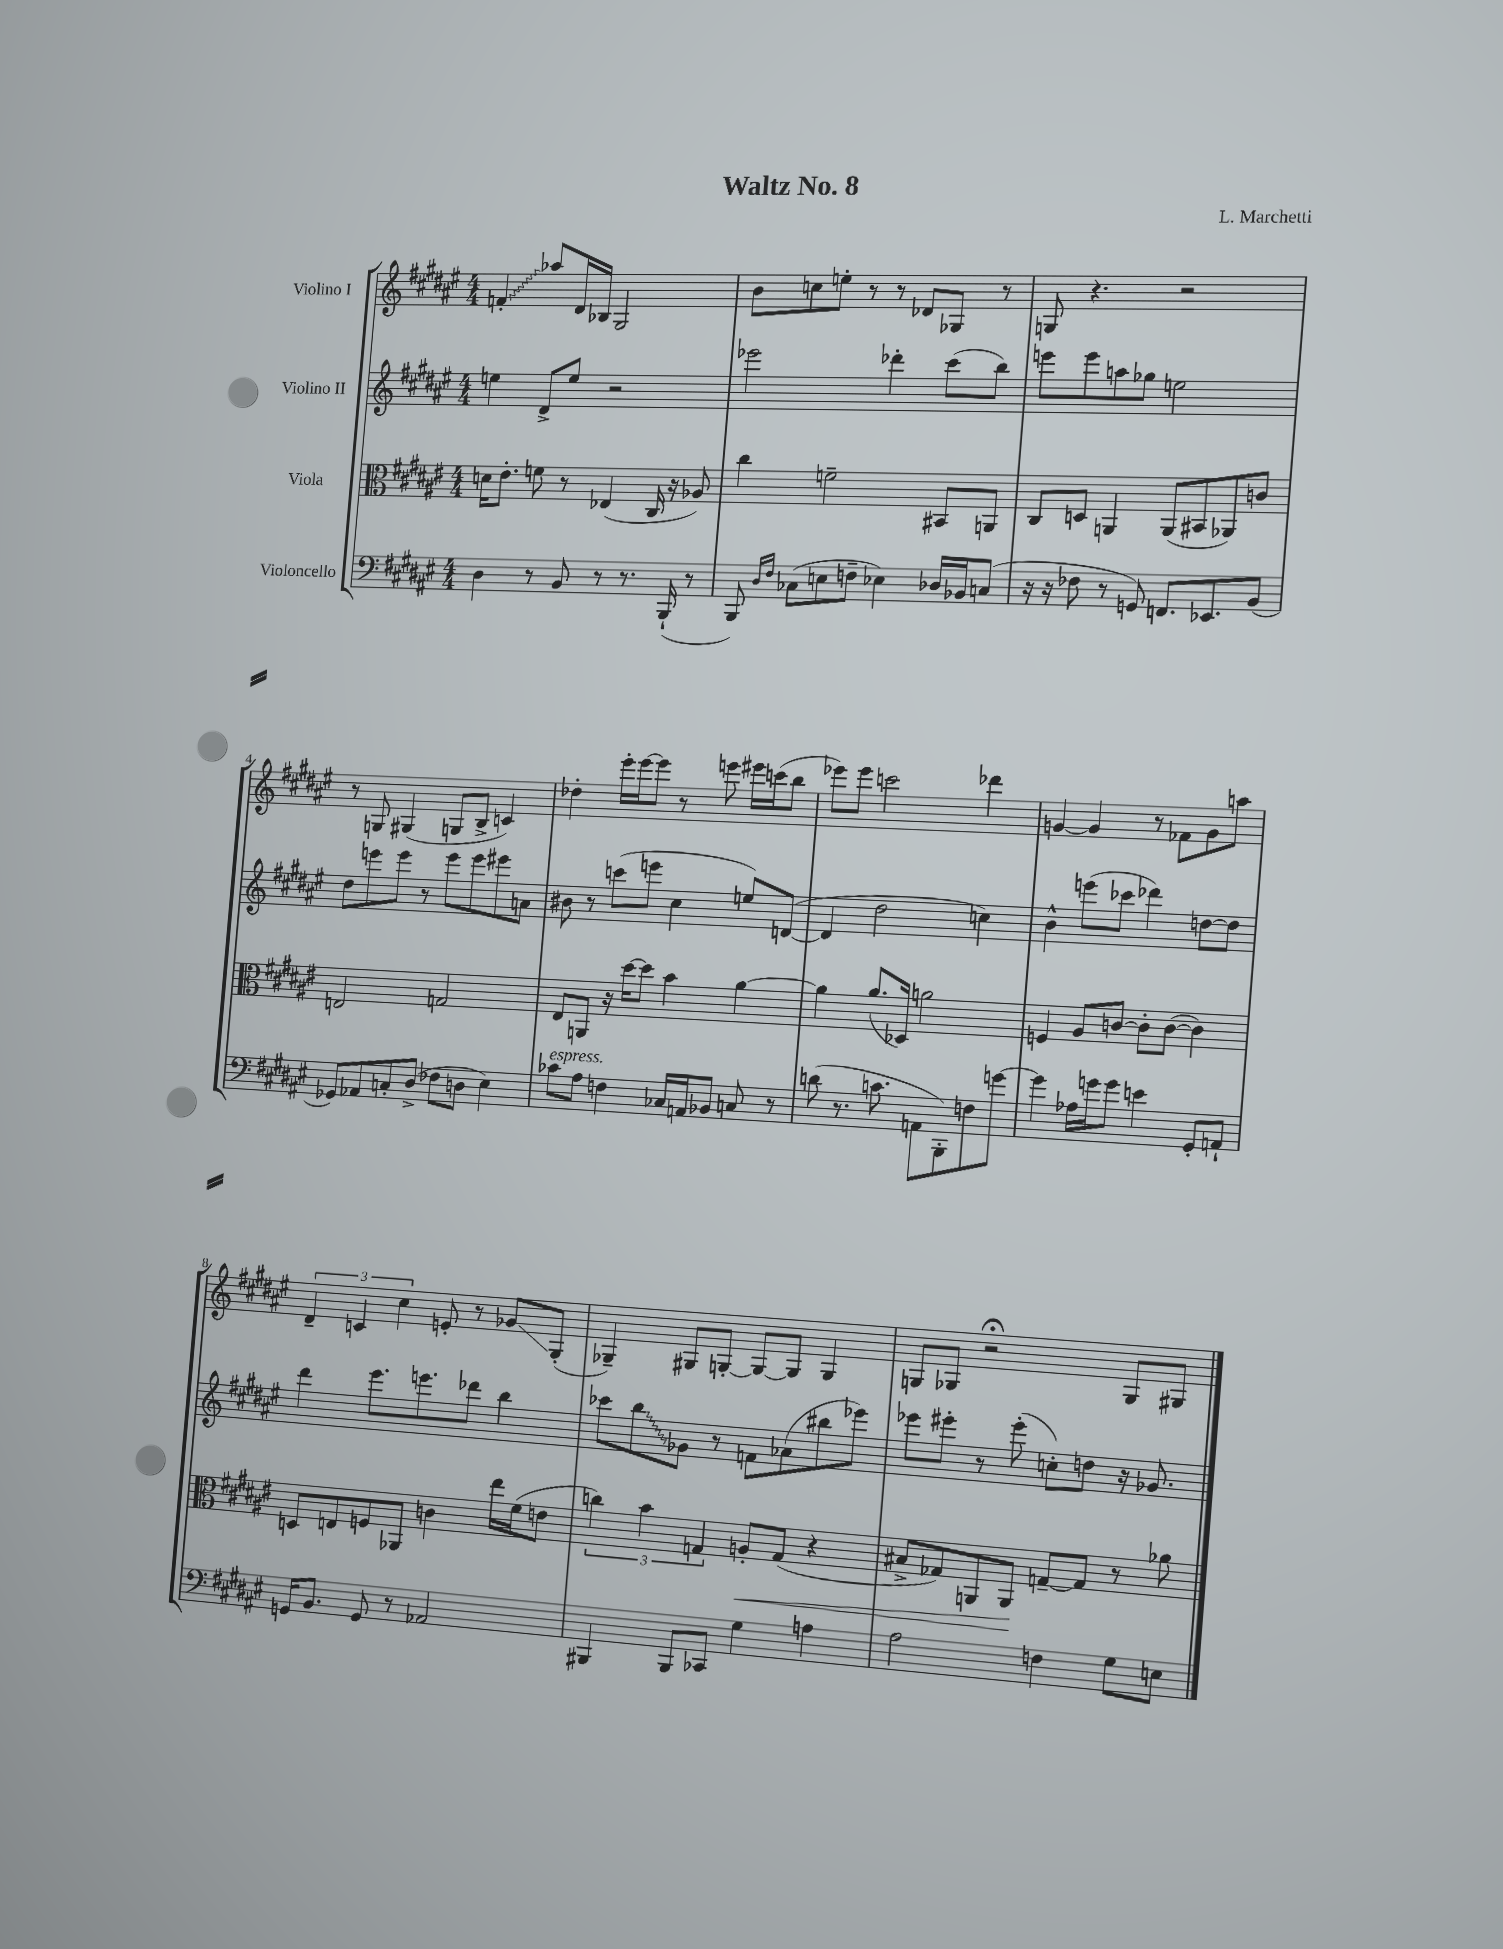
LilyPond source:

\header { title = "Waltz No. 8" composer = "L. Marchetti" }
<<
\new StaffGroup <<
\new Staff = "s0" \with { instrumentName = "Violino I" } {
    \clef treble \key fis \major \numericTimeSignature \time 4/4
    \once \override Glissando.style = #'zigzag f'4-.\glissando aes''8 dis'16 bes16 gis2 |
    b'8 c''8 e''8-. r8 r8 des'8 ges8 r8 |
    g8 r4. r2 |
    r8 g8 gis4( g8 b8-> c'4) |
    des''4-. eis'''16-. eis'''16~ eis'''8 r8 e'''8 eis'''16 c'''16( b''8 |
    ees'''8) ees'''8 c'''2 des'''4 |
    g'4~ g'4 r8 fes'8 g'8 a''8 |
    \tuplet 3/2 { dis'4-- c'4 cis''4 } e'8-. r8 ges'8\glissando gis8-.( |
    ges4--) gis8 g8~-. g8~ g8 g4 |
    g8 ges8 r2\fermata ges8 gis8 \bar "|." |
}
\new Staff = "s1" \with { instrumentName = "Violino II" } {
    \clef treble \key fis \major \numericTimeSignature \time 4/4
    e''4 dis'8-> e''8 r2 |
    ees'''2 des'''4-. cis'''8( b''8) |
    e'''8 e'''8 a''8 ges''8 e''2 |
    dis''8 e'''8 e'''8 r8 e'''8 e'''8 eis'''8 a'8 |
    bis'8 r8 c'''8( e'''8 cis''4 e''8) d'8~( |
    d'4 dis''2 c''4) |
    b'4-^ e'''8( ces'''8 des'''4) d''8~ d''8 |
    dis'''4 eis'''8. e'''8. des'''8 b''4 |
    ces'''8 \once \override Glissando.style = #'zigzag b''8\glissando ges'8 r8 f'8 aes'8( bis''8 ees'''8) |
    ees'''8 eis'''8-. r8 eis'''8-.( c''8-.) d''8 r16 ges'8. \bar "|." |
}
\new Staff = "s2" \with { instrumentName = "Viola" } {
    \clef alto \key fis \major \numericTimeSignature \time 4/4
    d'16 eis'8.-. f'8 r8 ees4( cis16 r16 aes8) |
    cis''4 f'2-- bis,8 a,8 |
    cis8 d8 a,4 a,8( bis,8 aes,8) c'8 |
    e2 g2 |
    eis8 a,8 r16 dis''16~ dis''8 b'4 ais'4~ |
    ais'4 ais'8.( des16) a'2 |
    f4 ais8 c'8~ c'8-. c'8~( c'4) |
    d8 e8 f8 aes,8 c'4 eis''16 fis'16( e'8 |
    \tuplet 3/2 { c''4) b'4 g4 } a8-.\< g8( r4 |
    bis8-> ges8) a,8 a,8\! g8~-- g8 r8 aes'8 \bar "|." |
}
\new Staff = "s3" \with { instrumentName = "Violoncello" } {
    \clef bass \key fis \major \numericTimeSignature \time 4/4
    dis4 r8 b,8 r8 r8. b,,16-!( r8 |
    b,,8) \grace { dis16 fis16 } ces8( e8 f8-- ees4) des16 bes,16 c8( |
    r16 r16 fes8 r8 g,8) f,8. ees,8. b,8( |
    ges,8) aes,8 c8-. dis8->( fes8 d8 eis4) |
    ces'8^\markup { \italic "espress." } ais8 f4 ces16 a,16 bes,8 c8 r8 |
    d'8( r8. c'8. a,8 b,,8-.) f8 g'8~ |
    g'4 aes16 g'16 g'8 e'4 gis,8-. a,8-! |
    g,16 b,8. g,8 r8 aes,2 |
    bis,,4 bis,,8 ces,8 gis4 a4 |
    ais2 f4 gis8 e8 \bar "|." |
}
>>
>>
